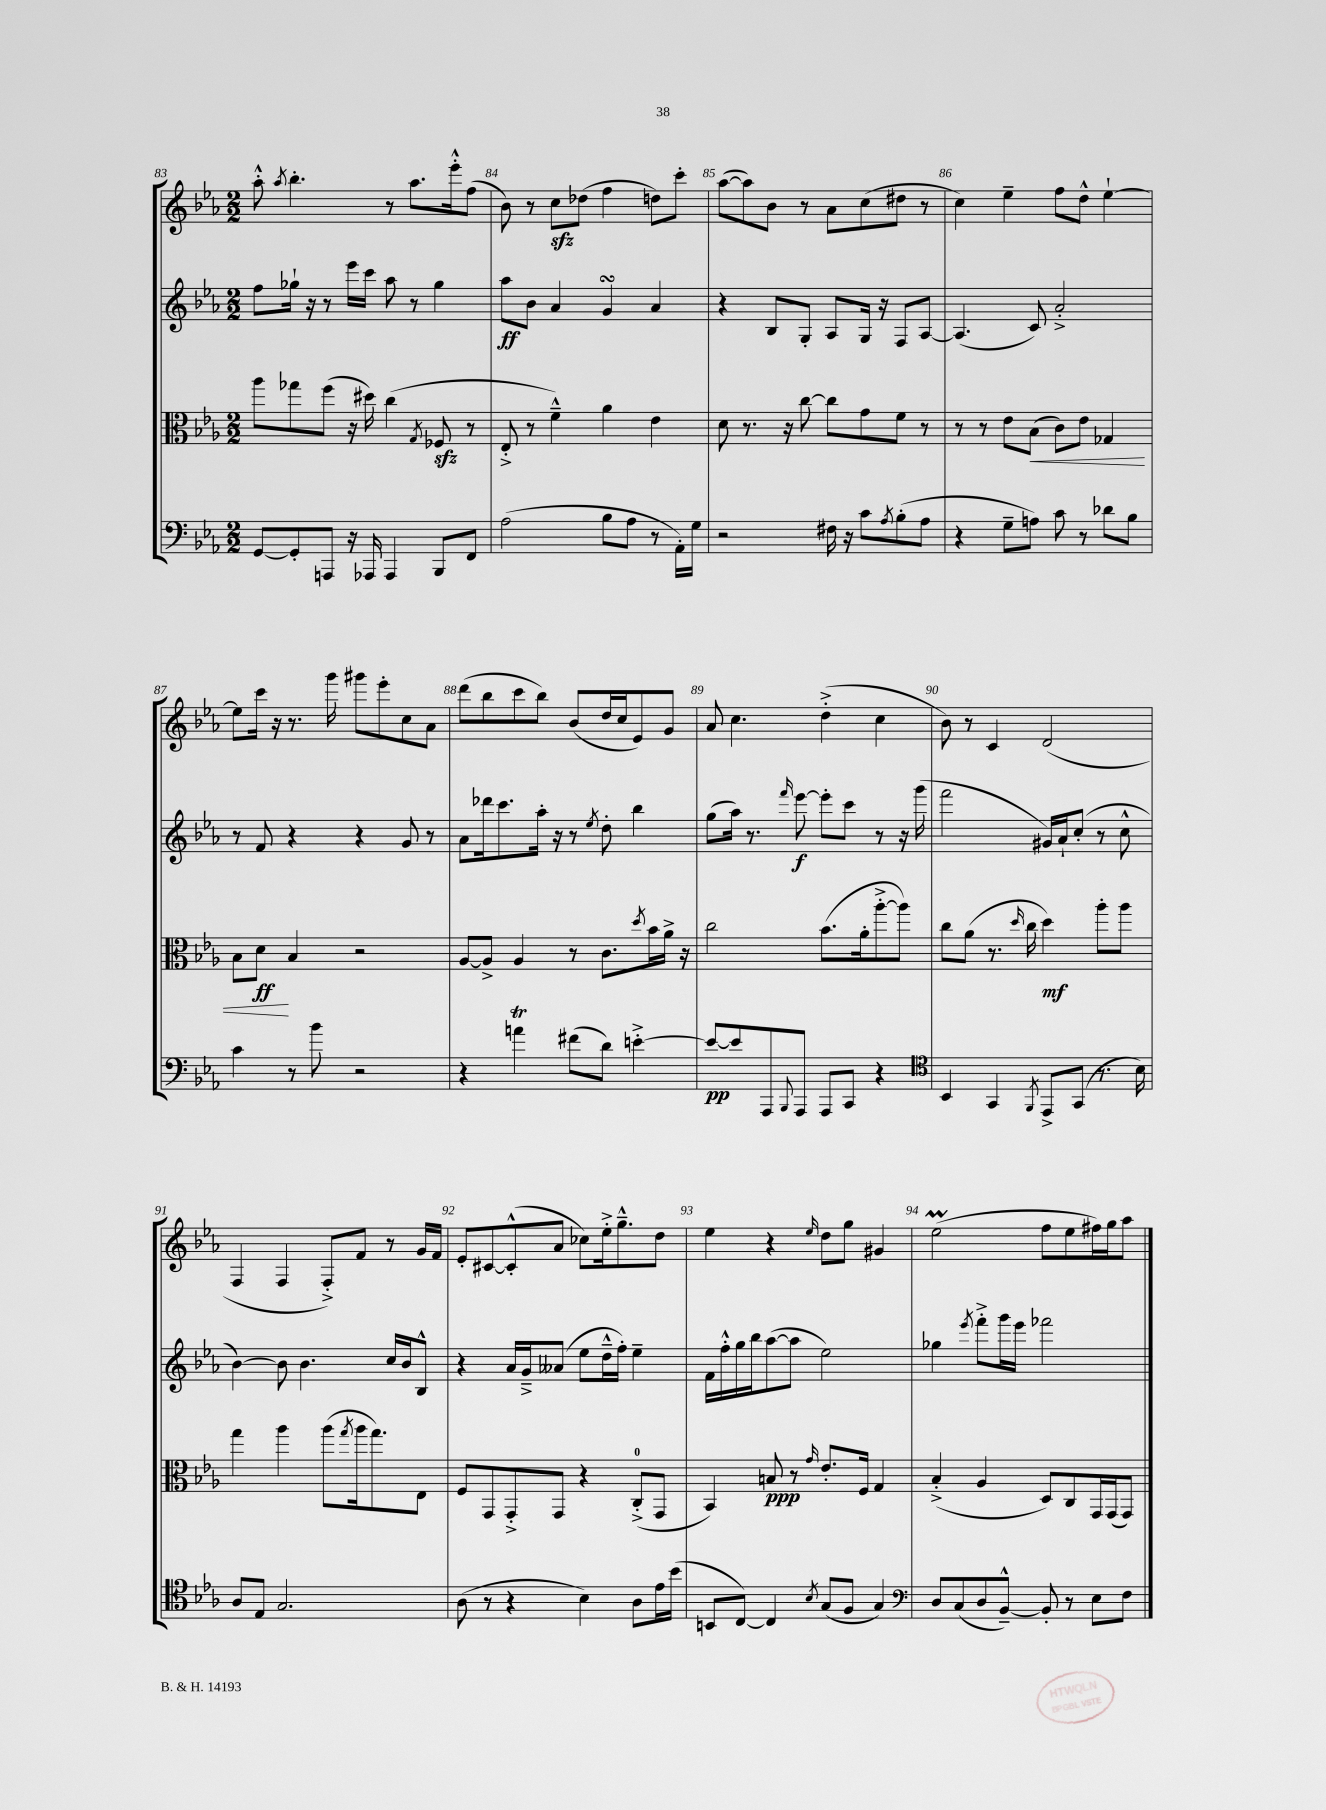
<<
\new StaffGroup <<
\new Staff = "s0" {
    \clef treble \key ees \major \numericTimeSignature \time 2/2
    aes''8-.-^ \acciaccatura { aes''8 } bes''4.-. r8 aes''8. ees'''16-.-^ f''8( |
    bes'8) r8 c''8\sfz des''8( f''4 d''8) c'''8-. |
    aes''8~( aes''8) bes'8 r8 aes'8 c''8( dis''8 r8 |
    c''4) ees''4-- f''8 d''8-^ ees''4~-! |
    ees''8 c'''16 r16 r8. g'''16 gis'''8 ees'''8-. c''8 aes'8 |
    d'''8( bes''8 c'''8 bes''8) bes'8( d''16 c''16 ees'8) g'8 |
    aes'8 c''4. d''4-.->( c''4 |
    bes'8) r8 c'4 d'2( |
    f4 f4 f8-.->) f'8 r8 g'16 f'16 |
    ees'8-. cis'8~ cis'8-.-^( aes'8 ces''8) ees''16-.-> g''8.---^ d''8 |
    ees''4 r4 \grace { ees''16 } d''8 g''8 gis'4 |
    ees''2\prall( f''8 ees''8 fis''16) g''16 aes''8 \bar "|." |
}
\new Staff = "s1" {
    \clef treble \key ees \major \numericTimeSignature \time 2/2
    f''8 ges''16-! r16 r8 ees'''16 c'''16 aes''8 r8 ges''4 |
    aes''8\ff bes'8 aes'4 g'4\turn aes'4 |
    r4 bes8 g8-. aes8 g16 r16 f8 aes8~ |
    aes4.( c'8) aes'2-.-> |
    r8 f'8 r4 r4 g'8 r8 |
    aes'8 des'''16 c'''8. aes''16-. r16 r8 \acciaccatura { ees''8 } d''8-. bes''4 |
    g''8( aes''16) r8. \grace { f'''16 } ees'''8~\f ees'''8-. c'''8 r8 r16 g'''16( |
    f'''2 gis'16) aes'16-! c''8-.( r8 c''8-^ |
    bes'4~) bes'8 bes'4. c''16 bes'16 bes8-^ |
    r4 aes'16 g'16---> aeses'8( ees''8 d''16---^ f''16-.) ees''4-- |
    f'16 f''16-.-^ g''16 bes''16 aes''8~( aes''8 ees''2) |
    ges''4 \acciaccatura { ees'''8 } f'''8-.-> g'''16 ees'''16 fes'''2 \bar "|." |
}
\new Staff = "s2" {
    \clef alto \key ees \major \numericTimeSignature \time 2/2
    aes''8 ges''8 f''8( r16 dis''16) c''4( \acciaccatura { g8 } fes8\sfz r8 |
    ees8-.-> r8 f'4---^) aes'4 ees'4 |
    d'8 r8. r16 c''8~ c''8 g'8 f'8 r8 |
    r8 r8 ees'8 bes8\<( c'8) ees'8 ges4 |
    bes8 d'8\ff\! bes4 r2 |
    aes8~ aes8-> aes4 r8 c'8. \acciaccatura { d''8 } bes'16 aes'16-> r16 |
    c''2 bes'8.( aes'16-. aes''8~-.-> aes''8) |
    c''8 aes'8( r8. \grace { d''16 } c''16 d''4\mf) aes''8-. aes''8 |
    g''4 aes''4 aes''8( \acciaccatura { g''8 } aes''16 g''8.) ees8 |
    f8 g,8 g,8-.-> g,8 r4 c8-0-.->( g,8 |
    bes,4) b8\ppp r8 \grace { g'16 } ees'8.-. f16 g4 |
    bes4-.->( aes4 d8) c8 g,16 g,16( g,8) \bar "|." |
}
\new Staff = "s3" {
    \clef bass \key ees \major \numericTimeSignature \time 2/2
    g,8~ g,8-. a,,8 r16 aes,,16 aes,,4 bes,,8 f,8 |
    aes2( bes8 aes8 r8 aes,16-.) g16 |
    r2 fis16 r16 c'8 \acciaccatura { aes8 } bes8-.( aes8 |
    r4 g8-- a8) c'8 r8 des'8 bes8 |
    c'4 r8 bes'8 r2 |
    r4 a'4\trill fis'8( d'8) e'4~-.-> |
    e'8~\pp e'8 aes,,8 \appoggiatura { bes,,8 } aes,,8 aes,,8 c,8 r4 |
    \clef tenor bes,4 g,4 \acciaccatura { f,8 } ees,8-> g,8( r8. bes16) |
    aes8 ees8 g2. |
    aes8( r8 r4 bes4) aes8 ees'16 bes'16( |
    b,8 c8~) c4 \acciaccatura { bes8 } g8( f8 g4) |
    \clef bass d8 c8( d8 bes,8~---^) bes,8-. r8 ees8 f8 \bar "|." |
}
>>
>>
\layout { \context { \Score currentBarNumber = #83 \override BarNumber.break-visibility = ##(#f #t #t) barNumberVisibility = #all-bar-numbers-visible } }
